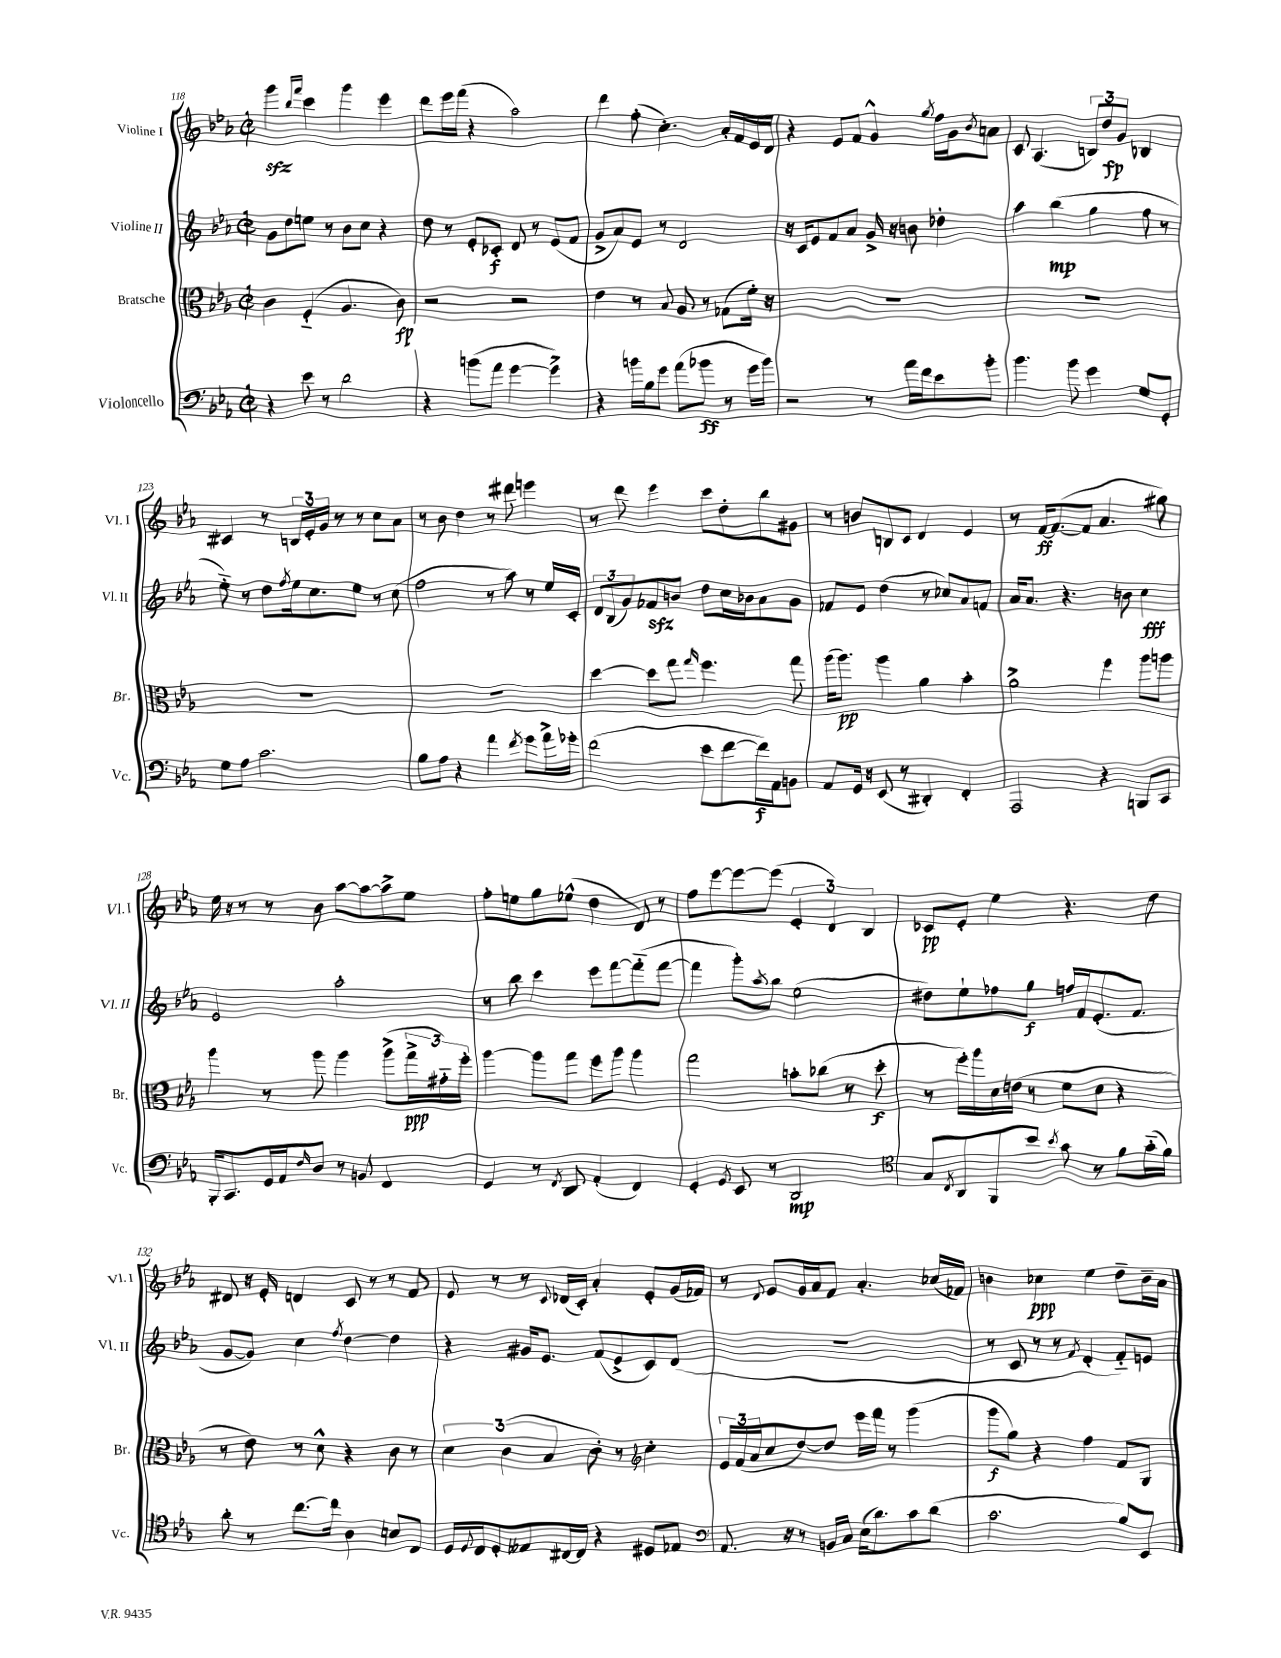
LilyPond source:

<<
\new StaffGroup <<
\new Staff = "s0" \with { instrumentName = "Violine I" shortInstrumentName = "Vl. I" } {
    \clef treble \key ees \major \defaultTimeSignature \time 2/2
    g'''4\sfz \grace { bes''16 f'''16 } c'''4 g'''4 ees'''4 |
    d'''8 ees'''16 f'''16( r4 aes''2) |
    d'''4 f''8-.( c''4.-.) aes'16-. f'16 ees'16 d'16 |
    r4 ees'8 f'8 g'4-^ \acciaccatura { g''8 } f''16 g'16 \acciaccatura { bes'8 } a'8 |
    c'8 aes4.( \tuplet 3/2 { b8) d''8\fp g'8 } bes4 |
    cis'4 r8 \tuplet 3/2 { b16 ees'16-. g'16 } r8 r8 c''8 aes'8 |
    r8 bes'8 d''4 r8 dis'''8 e'''4 |
    r8 d'''8 ees'''4 c'''8 d''8-. bes''8 gis'8 |
    r8 b'8 b8 c'8 d'4 ees'4 |
    r8 f'16~\ff f'8.~( f'8 aes'4. gis''8) |
    ees''16 r16 r8 r8 bes'8 aes''8~ aes''8~ aes''8-> ees''8 |
    f''8-. e''8 g''8 ees''8-^( d''4 d'8) r8 |
    f''8 ees'''8~ ees'''8~ ees'''8( \tuplet 3/2 { ees'4-. d'4) bes4 } |
    ces'8\pp ees'8-. ees''4 r4. d''8 |
    dis'8 r16 ees'16-. d'4 c'8 r8 r8 f'8 |
    ees'8 r8 r8 \appoggiatura { c'8 } des'16( c'16-.) aes'4-. ees'8-. g'16( fes'16) |
    r8 \appoggiatura { d'8 } ees'8 g'16 aes'16 f'8 aes'4.-. ces''16( fes'16) |
    b'4 ces''4\ppp ees''4 d''8-- b'16-- aes'16 \bar "|." |
}
\new Staff = "s1" \with { instrumentName = "Violine II" shortInstrumentName = "Vl. II" } {
    \clef treble \key ees \major \defaultTimeSignature \time 2/2
    g'8 d''8 e''8 r8 bes'8 c''8 r4 |
    d''8 r8 ees'8-. ces'8-.\f d'8 r8 ees'8( f'8 |
    g'8-> aes'8) ees'8 r8 d'2 |
    r16 c'16 ees'8 f'8 aes'8 g'16-> r16 b'8 des''4-. |
    aes''4 bes''4\mp( g''4 f''8 r8 |
    ees''8-_) r8 d''8 \acciaccatura { f''8 } ees''16 c''8. ees''8 r8 c''8( |
    f''2 r8 aes''8) r8 ees''16 c'16-. |
    \tuplet 3/2 { d'8 bes8( g'8) } fes'8\sfz b'8 d''8 c''16 bes'16 aes'8 g'8 |
    fes'8 ees'8 d''4( r8 ces''8) aes'8 f'8 |
    aes'16 aes'8. r4. b'8 c''4\fff |
    ees'2 aes''2-. |
    r8 bes''8 c'''4 ees'''8 f'''8~ f'''8-_( f'''8~ |
    f'''4 g'''8-.) \acciaccatura { aes''8 } bes''8 ees''2( |
    dis''8) ees''8-! fes''8 g''8\f f''16 f'16 ees'8.-.( f'8. |
    g'8~ g'8) c''4 \acciaccatura { f''8 } d''4~ d''4 |
    r4 gis'16 ees'8. f'8( ees'8-> c'8) d'8( |
    R1 |
    r8 c'8 r8 r8 \acciaccatura { f'8 } d'4-. f'8-_) e'8 \bar "|." |
}
\new Staff = "s2" \with { instrumentName = "Bratsche" shortInstrumentName = "Br." } {
    \clef alto \key ees \major \defaultTimeSignature \time 2/2
    c'4 f4-_( aes4. c'8\fp) |
    r2 r2 |
    ees'4 r8 bes8 aes8 r8 ges8( f'16-.) r16 |
    R1 |
    R1 |
    R1 |
    R1 |
    d''4~ d''8 g''8 \grace { g''16 } f''4. g''8 |
    aes''16( aes''8.\pp) aes''4 aes'4 bes'4-. |
    aes'2-> f''4 aes''8 a''8 |
    aes''4 r8 aes''8 aes''4 aes''8->( \tuplet 3/2 { g''16->\ppp gis'16-_) f''16-. } |
    aes''4~ aes''8 g''8 f''8 aes''8 aes''4 |
    g''2 b'8-. ces''8( r8 d''8-.\f |
    r8 f''16-.) aes''16 d'16 e'16( r8 f'8 d'8 r4 |
    r8 ees'8) r8 d'8-^ r4 c'8 r8 |
    \tuplet 3/2 { d'4 c'4( bes4 } c'8-.) r8 \clef treble c''4-. |
    \tuplet 3/2 { ees'16 f'16( aes'16 } c''8 d''8~) d''8 ees'''16 f'''16 r8 g'''4( |
    g'''8\f g''8) r4 f''4 f'8 g8 \bar "|." |
}
\new Staff = "s3" \with { instrumentName = "Violoncello" shortInstrumentName = "Vc." } {
    \clef bass \key ees \major \defaultTimeSignature \time 2/2
    r4 ees'8 r8 d'2 |
    r4 b'8( aes'8 g'4~ g'4->) |
    r4 b'16 bes16 g'8 aes'8( bes'8\ff r8 g'16 bes'16) |
    r2 r8 aes'16 f'16 ees'8 bes'8-. |
    bes'4. bes'8 g'4 g8 g,8-. |
    g8 aes8 c'2. |
    bes8 aes8 r4 aes'4 \acciaccatura { f'8 } g'8 aes'16-> ges'16-. |
    f'2( ees'8 f'8~ f'16\f) aes,16 b,8 |
    aes,8 g,16 r16 ees,8( r8 dis,4-.) f,4-. |
    aes,,2 r4 b,,8 c,8 |
    bes,,16-. c,8. g,16 aes,16 \grace { f16 } d8 r8 b,8 f,4 |
    g,4 r8 \acciaccatura { f,8 } d,8 aes,4-.( f,4) |
    g,4-. \acciaccatura { g,8 } ees,8 r8 d,2\mp |
    \clef tenor g8 \acciaccatura { c8 } aes,8 f,8 bes'8 \acciaccatura { bes'8 } g'8 r8 f'8 g'16-_( f'16) |
    aes'8-. r8 c''8.~ c''16 aes4 b8 c8 |
    d16 \appoggiatura { d8 } c16 d8-. eeses8 cis16~ cis16 r4 dis8 ees8 |
    \clef bass aes,8. r16 r8 b,16 c16 ees16( d'8.) c'8 d'8( |
    c'2. bes8) ees,8 \bar "|." |
}
>>
>>
\layout { \context { \Score currentBarNumber = #118 } }
